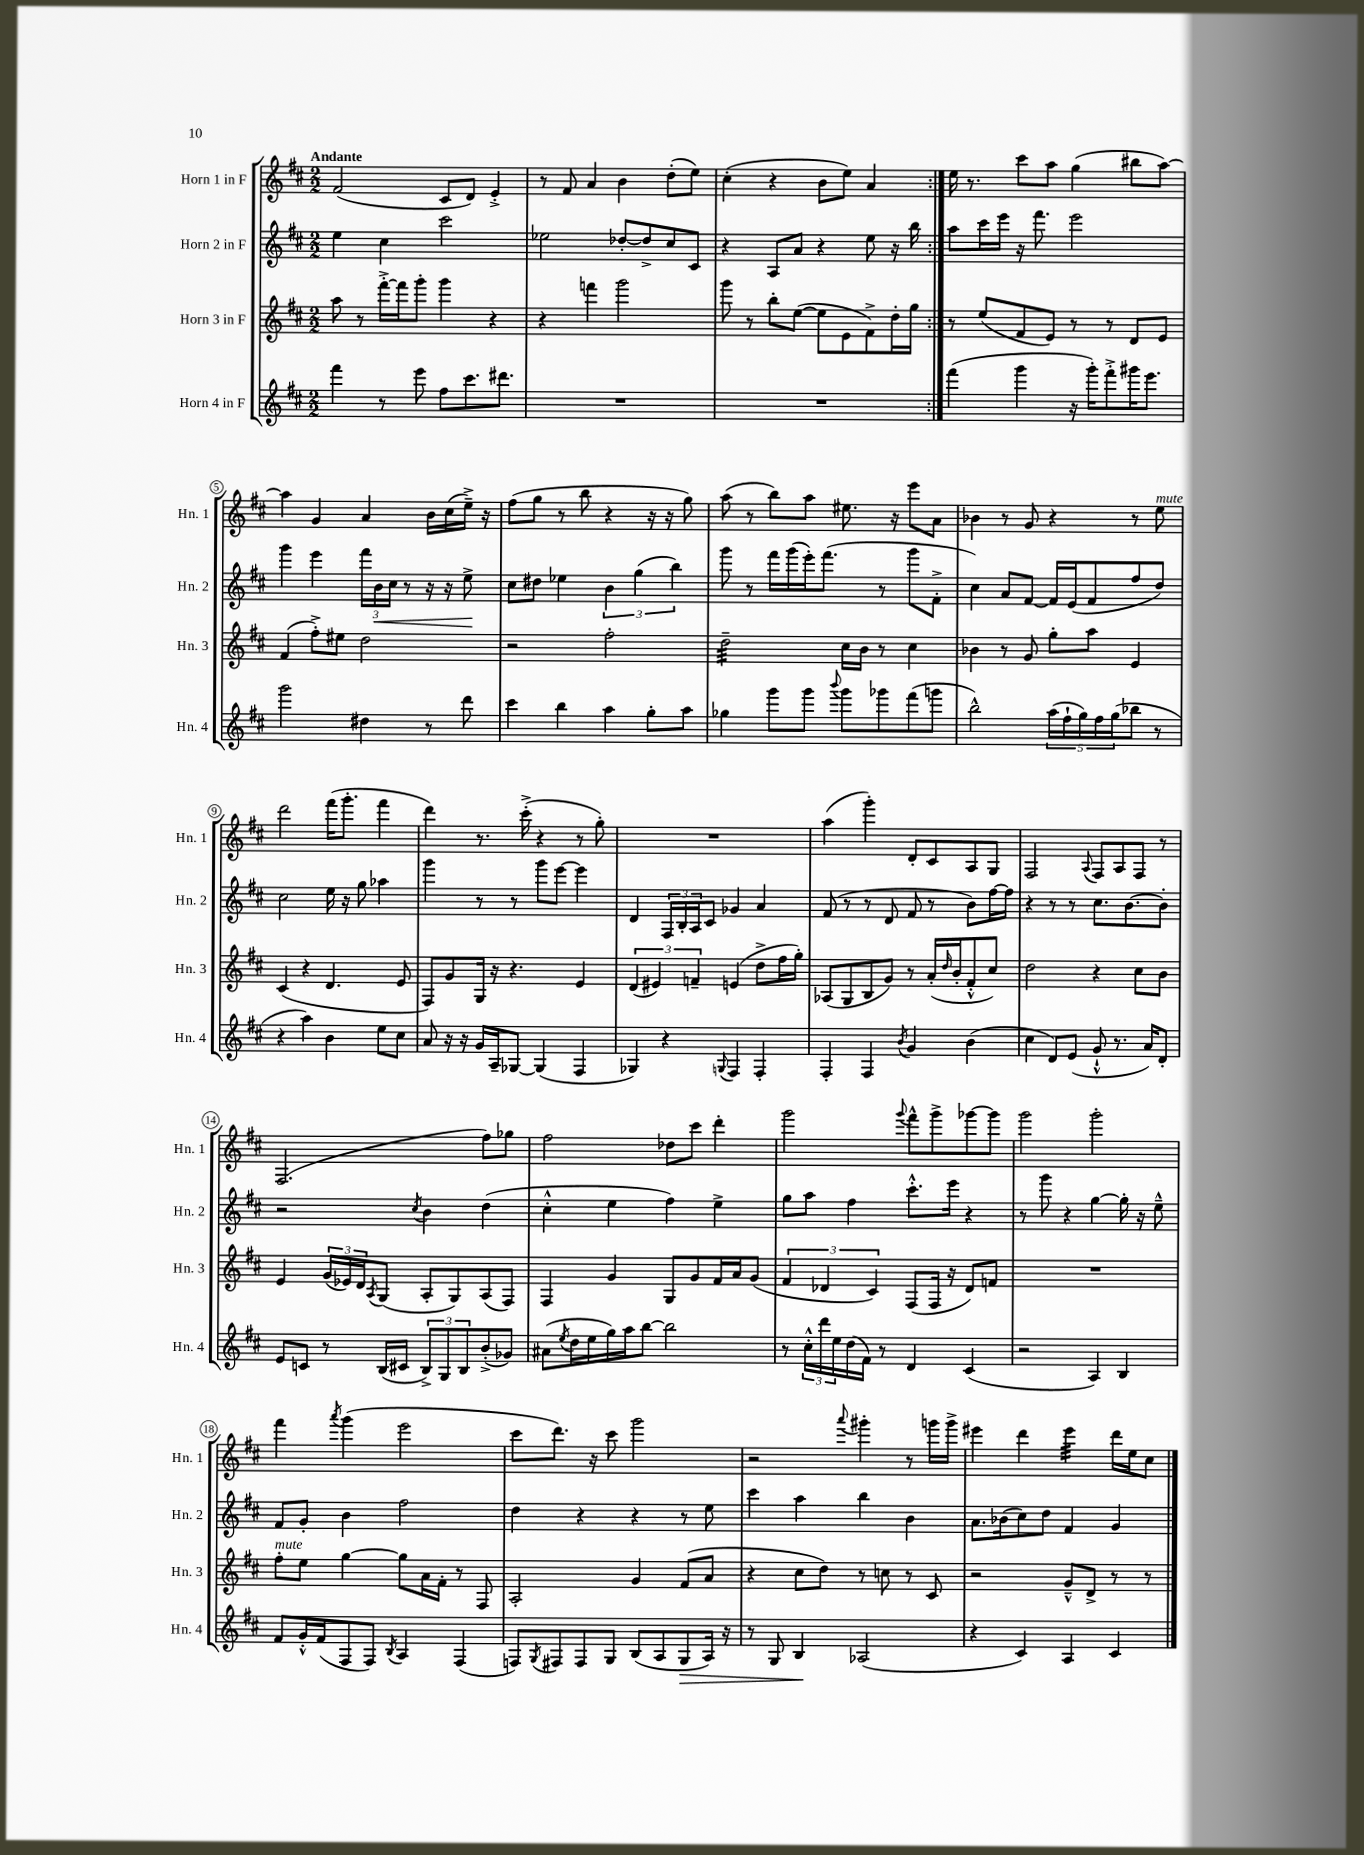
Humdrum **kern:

**kern	**kern	**kern	**kern
*staff4	*staff3	*staff2	*staff1
*clefG2	*clefG2	*clefG2	*clefG2
*k[f#c#]	*k[f#c#]	*k[f#c#]	*k[f#c#]
*M2/2	*M2/2	*M2/2	*M2/2
4fff#	8aa	4ee	(2f#
.	8r	.	.
8r	[16fff#'^	4cc#	.
.	16fff#]	.	.
8eee	8ggg'	.	.
8ff#	4ggg	2ccc#	8c#
8.ccc#	.	.	8d)
.	4r	.	4e'^
8.ddd#	.	.	.
=	=	=	=
1r	4r	2ee-	8r
.	.	.	8f#
.	4fff	.	4a
.	2ggg	[8dd-'	4b
.	.	8dd-^]	.
.	.	8cc#	(8dd'
.	.	8c#	8ee)
=	=	=	=
1r	8ggg	4r	(4cc#'
.	8r	.	.
.	8bb'	8A	4r
.	([8ee	8a	.
.	8ee]	4r	8b
.	8e	.	8ee)
.	8f#^)	8ee	4a
.	16dd'	16r	.
.	16gg	16bb	.
=:|!	=:|!	=:|!	=:|!
(4fff#	8r	8aa	16ee
.	.	.	8.r
.	(8ee	16ccc#	.
.	.	16eee	.
4ggg	8f#	16r	8ccc#
.	.	8.fff#	.
.	8e)	.	8aa
16r	8r	2eee	(4gg
16ggg')	.	.	.
8fff#'^	8r	.	.
16ggg#	8d	.	8bb#
8.eee	.	.	.
.	8e	.	[8aa)
=	=	=	=
2ggg	(4f#	4ggg	4aa]
.	8ff#'^)	4eee	4g
.	8ee#	.	.
4dd#	2dd	24fff#	4a
.	.	24b	.
.	.	24cc#	.
.	.	8r	.
8r	.	16r	16b
.	.	16r	(16cc#
8ddd	.	8ee^	16ee~^)
.	.	.	16r
=	=	=	=
4ccc#	2r	8cc#	(8ff#
.	.	8dd#	8gg
4bb	.	4ee-	8r
.	.	.	8bb
4aa	2ff#'	6b	4r
.	.	(6gg	.
8gg'	.	.	16r
.	.	.	16r
.	.	6bb)	.
8aa	.	.	8gg)
=	=	=	=
4gg-	2dd~	8ggg	(8aa
.	.	8r	8r
8ggg	.	16fff#	8bb)
.	.	(16ggg	.
8ggg	.	16eee')	8aa
.	.	(8.fff#	.
8qqbbb	.	.	.
8ggg	16cc#	.	8.ee#
.	16b	.	.
8ggg-	8r	8r	.
.	.	.	16r
(8fff#	4cc#	8ggg	8eee
8ggg	.	8f#'^	8a
=	=	=	=
2bb^^)	4b-	4cc#)	4b-
.	8r	8a	8r
.	8g	[8f#	8g
(20aa	8gg'	16f#]	4r
20ff#`	.	.	.
.	.	(16e	.
20gg)	.	.	.
.	8aa	8f#	.
20ff#	.	.	.
(20gg	.	.	.
8bb-	4e	8ff#	8r
8r	.	8dd)	8ee
=	=	=	=
4r	(4c#	2cc#	2ddd
4aa)	4r	.	.
4b	4.d	16ee	(16fff#
.	.	16r	8.ggg'
.	.	8gg	.
8ee	.	4aa-	4fff#
8cc#	8e	.	.
=	=	=	=
8a	8F#)	4ggg	4ddd)
16r	8g	.	.
16r	.	.	.
16g	16G	8r	8.r
16A~	16r	.	.
[8G-	4.r	8r	.
.	.	.	(16ccc#'^
(4G-]	.	8ggg	4r
.	.	[8eee	.
4F#	4e	4eee]	8r
.	.	.	8gg')
=	=	=	=
4G-)	(6d	4d	1r
.	6e#)	.	.
4r	.	24F#	.
.	.	24B'	.
.	6f~	24A	.
.	.	8c#	.
8qqG	.	.	.
4F#	(4e	4g-	.
4F#'	8dd^	4a	.
.	16ff#	.	.
.	16gg')	.	.
=	=	=	=
4F#'	(8A-	(8f#	(4aa
.	8G	8r	.
4F#	8B	8r	4ggg')
.	8g)	8d	.
8qb	.	.	.
4g	8r	8f#	8d'
.	(16a'	8r	8c#
.	16qqdd	.	.
.	16b'	.	.
(4b	8f#'^^	8b)	8A
.	8cc#)	[16ff#	8G
.	.	16ff#]	.
=	=	=	=
4cc#	2dd	4r	2F#
8d)	.	8r	.
(8e	.	8r	.
.	.	.	8qqA
8g`^^	4r	8.cc#	8F#
8.r	.	.	8A
.	.	[8.b	.
.	8cc#	.	8F#
16a)	.	.	.
8d'	8b	8b']	8r
=	=	=	=
8e	4e	2r	(2.F#
8c	.	.	.
8r	(24g	.	.
.	24e-)	.	.
.	24d	.	.
.	8qA	.	.
(16B	(8G	.	.
16c#	.	.	.
.	.	8qcc#	.
12B^)	8A'	4b	.
12G	.	.	.
.	8G)	.	.
12B	.	.	.
(8b'^	(8A	(4dd	8ff#)
8g-)	8F#)	.	8gg-
=	=	=	=
(8a#	4F#	4cc#'^^	2ff#
8qee	.	.	.
16dd	.	.	.
16ee	.	.	.
16gg)	4g	4ee	.
16aa	.	.	.
[8bb	.	.	.
2bb]	8G	4ff#)	8dd-
.	8g	.	8ccc#
.	16f#	4ee^	4ddd'
.	16a	.	.
.	(8g	.	.
=	=	=	=
8r	6f#	8gg	2ggg
24cc#'^^	.	8aa	.
24ddd	6d-	.	.
24ee	.	.	.
(16dd	.	4ff#	.
16f#)	.	.	.
.	6c#)	.	.
8r	.	.	.
.	.	.	8qqggg
4d	(8F#	8.ccc#'^^	8fff#^^
.	16F#	.	8ggg^
.	16r	16eee	.
(4c#	8d-)	4r	[8ggg-
.	8f	.	8ggg-]
=	=	=	=
2r	1r	8r	2ggg
.	.	8ggg	.
.	.	4r	.
4A)	.	[4gg	2ggg'
4B	.	16gg']	.
.	.	16r	.
.	.	8ee~^^	.
=	=	=	=
8f#	8ff#'	8f#	4fff#
16g'^^	8ee	8g'	.
(16f#	.	.	.
.	.	.	8qaaa
8F#	[4gg	4b	(4ggg
8F#)	.	.	.
8qB	.	.	.
4A	8gg]	2ff#	2eee
.	16a	.	.
.	16f#'	.	.
(4F#	8r	.	.
.	8F#	.	.
=	=	=	=
8F)	2A'	4dd	8ccc#
8qG	.	.	.
8F#	.	.	8.ddd)
8F#	.	4r	.
.	.	.	16r
8G	.	.	8ccc#
(8B	4g	4r	2ggg
8A	.	.	.
8G	(8f#	8r	.
16A)	8a	8ee	.
16r	.	.	.
=	=	=	=
8r	4r	4ccc#	2r
8G	.	.	.
4B	8cc#	4aa	.
.	8dd)	.	.
.	.	.	8qqaaa
(2A-	8r	4bb	4ggg#'
.	8cc	.	.
.	8r	4b	8r
.	8c#	.	16ggg
.	.	.	16ggg^
=	=	=	=
4r	2r	8.a	4eee#
.	.	(16b-	.
4c#)	.	8cc#)	4ddd
.	.	8dd	.
4A	8g~^^	4f#	4eee#
.	8d^	.	.
4c#	8r	4g	16ddd
.	.	.	16ee
.	8r	.	8cc#
==	==	==	==
*-	*-	*-	*-
